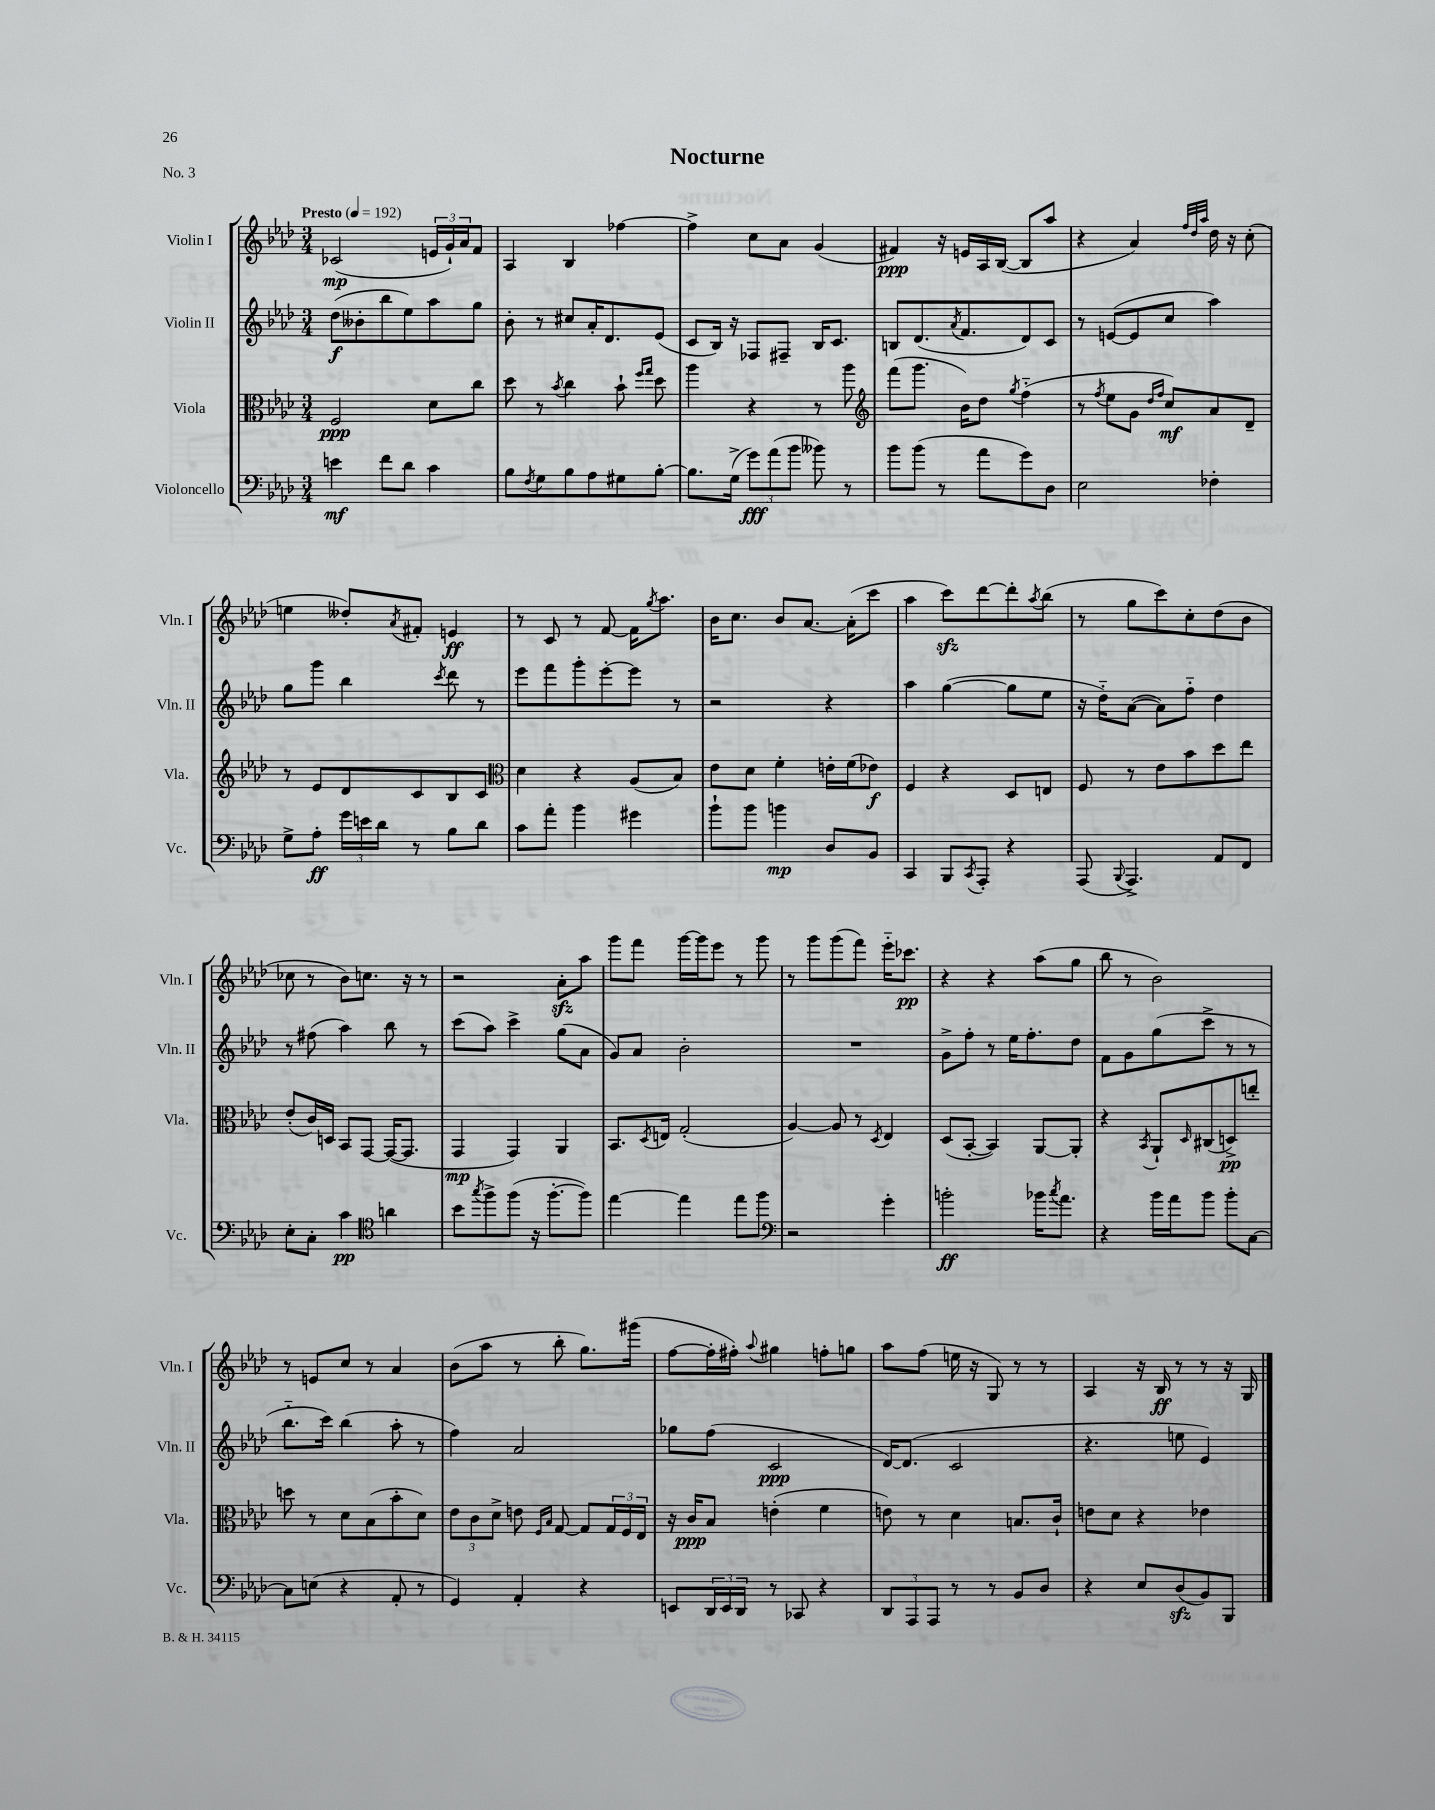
\header { title = "Nocturne" piece = "No. 3" }
<<
\new StaffGroup <<
\new Staff = "s0" \with { instrumentName = "Violin I" shortInstrumentName = "Vln. I" } {
    \clef treble \key aes \major \numericTimeSignature \time 3/4 \tempo "Presto" 4 = 192
    ces'2\mp( \tuplet 3/2 { e'16 g'16-!) aes'16 } f'8 |
    aes4 bes4 fes''4~ |
    fes''4-> c''8 aes'8 g'4( |
    fis'4\ppp) r16 e'16 aes16 bes16~( bes8 aes''8 |
    r4 aes'4) \grace { f''32 des''32 aes''32 } des''16 r16 c''8-.( |
    e''4 deses''8-.) \acciaccatura { aes'8 } fis'8-. e'4\ff |
    r8 c'8 r8 f'8~ f'16 \acciaccatura { g''8 } aes''8. |
    bes'16 c''8. bes'8 aes'8.~ aes'16-.( c'''8 |
    aes''4 c'''8\sfz) des'''8~ des'''8-. \acciaccatura { aes''8 } bes''8( |
    r8 g''8 c'''8) c''8-. des''8( bes'8 |
    ces''8 r8 bes'8) c''8. r16 r8 |
    r2 aes'8-.\sfz aes''8 |
    g'''8 f'''8 g'''16~ g'''16 ees'''8 r8 g'''8 |
    r8 g'''8 g'''8( f'''8) ees'''16-_ ces'''8.\pp |
    r4 r4 aes''8( g''8 |
    bes''8 r8 bes'2) |
    r8 e'8 c''8 r8 aes'4 |
    bes'8( aes''8 r8 bes''8-. g''8.) gis'''16( |
    f''8~ f''16-. fis''16-.) \appoggiatura { aes''8 } gis''4 f''8-. g''8 |
    aes''8 f''8( e''16 r16 g8) r8 r8 |
    aes4 r16 bes16\ff r8 r8 r16 g16 \bar "|." |
}
\new Staff = "s1" \with { instrumentName = "Violin II" shortInstrumentName = "Vln. II" } {
    \clef treble \key aes \major \numericTimeSignature \time 3/4
    des''8\f( beses'8-. bes''8 ees''8) aes''8 g''8 |
    bes'8-. r8 cis''8 aes'16-. des'8. ees'8( |
    c'8 bes16) r16 fes8 fis8-- bes16 c'8. |
    b8 des'8.( \acciaccatura { aes'8 } f'8. des'8) c'8 |
    r8 e'8~( e'8 c''8 aes''4) |
    g''8 g'''8 bes''4 \acciaccatura { c'''8 } des'''8 r8 |
    ees'''8 f'''8 g'''8-. ees'''8~-. ees'''8 r8 |
    r2 r4 |
    aes''4 g''4~( g''8 ees''8 |
    r16 des''16-_) aes'8~( aes'8) f''8-_ des''4 |
    r8 fis''8( aes''4) bes''8 r8 |
    c'''8( aes''8) c'''4-> g''8( aes'8 |
    g'8) aes'8 bes'2-. |
    R2. |
    g'8-> f''8-. r8 ees''16 f''8.-. des''8 |
    f'8 g'8 g''8( c'''8-> r8 r8 |
    bes''8.-_ c'''16) bes''4( aes''8-. r8 |
    f''4) aes'2 |
    ges''8 f''8( c'2\ppp |
    des'16~) des'8.( c'2 |
    r4. e''8 ees'4) \bar "|." |
}
\new Staff = "s2" \with { instrumentName = "Viola" shortInstrumentName = "Vla." } {
    \clef alto \key aes \major \numericTimeSignature \time 3/4
    f2\ppp des'8 c''8 |
    des''8 r8 \acciaccatura { bes'8 } c''4 bes'8-! \grace { f''16 g''16 } des''8 |
    aes''4 r4 r8 aes''8 |
    \clef treble f'''8( g'''8. bes'16) des''8 \acciaccatura { g''8 } f''4-_( |
    r8 \acciaccatura { f''8 } ees''8 g'8 \grace { des''16 f''16 } c''8\mf) aes'8 des'8-- |
    r8 ees'8 des'8 c'8 bes8 c'8 |
    \clef alto des'4 r4 aes8( bes8) |
    ees'8 des'8 f'4-. e'16-. f'16( ees'8\f) |
    f4 r4 des8 e8 |
    f8 r8 ees'8 bes'8 des''8 ees''8 |
    ees'8-.( c'16) d16 bes,8 g,8~ g,16~( g,8. |
    g,4\mp g,4) aes,4 |
    bes,8. \acciaccatura { des8 } e16 g2-.( |
    aes4~) aes8 r8 \acciaccatura { des8 } ees4 |
    des8( bes,8~-. bes,4) aes,8~ aes,8-. |
    r4 \acciaccatura { bes,8 } aes,8-! \grace { des16 } cis8( d8->\pp) e''8-. |
    d''8 r8 des'8 bes8( bes'8-. des'8) |
    \tuplet 3/2 { ees'8 c'8 des'8-> } e'8 \grace { f16 bes16 } g8~ g8 \tuplet 3/2 { g16 f16 ees16 } |
    r16 c'16\ppp bes8 e'4-.( f'4 |
    e'8) r8 des'4 b8. c'16-! |
    e'8 des'8 r4 ees'4 \bar "|." |
}
\new Staff = "s3" \with { instrumentName = "Violoncello" shortInstrumentName = "Vc." } {
    \clef bass \key aes \major \numericTimeSignature \time 3/4
    e'4\mf f'8 des'8 c'4 |
    bes8 \acciaccatura { f8 } g8 bes8 aes8 gis8 bes8~-. |
    bes8. g16->( \tuplet 3/2 { g'8\fff) aes'8( bes'8 } beses'8) r8 |
    bes'8 bes'8( r8 aes'8 g'8) des8 |
    ees2 fes4-. |
    g8-> aes8-.\ff \tuplet 3/2 { g'16 e'16 des'16 } r8 bes8 des'8 |
    c'8 aes'8-. bes'4 gis'4 |
    bes'8-! bes'8 b'4\mp des8 bes,8 |
    c,4 bes,,8 \acciaccatura { c,8 } aes,,8-. r4 |
    aes,,8( \appoggiatura { bes,,8 } aes,,4.->) aes,8 f,8 |
    ees8-. c8-. c'4\pp \clef tenor a'4 |
    bes'8 \acciaccatura { g''8 } f''8-> f''8( r16 f''8.~-. f''8) |
    ees''4~ ees''4 ees''8 f''8 |
    \clef bass r2 g'4-. |
    b'2-.\ff bes'16 \acciaccatura { c''8 } aes'8. |
    r4 bes'16 aes'16 bes'8 bes'8-. c8~ |
    c8 e8( r4 aes,8-. r8 |
    g,4) aes,4-. r4 |
    e,8 \tuplet 3/2 { des,16 e,16 des,16 } r8 ces,8 r4 |
    \tuplet 3/2 { des,8 aes,,8 aes,,8 } r8 r8 bes,8 des8 |
    r4 ees8 des8\sfz( bes,8) bes,,8 \bar "|." |
}
>>
>>
\layout { \context { \Score \remove "Bar_number_engraver" } }
